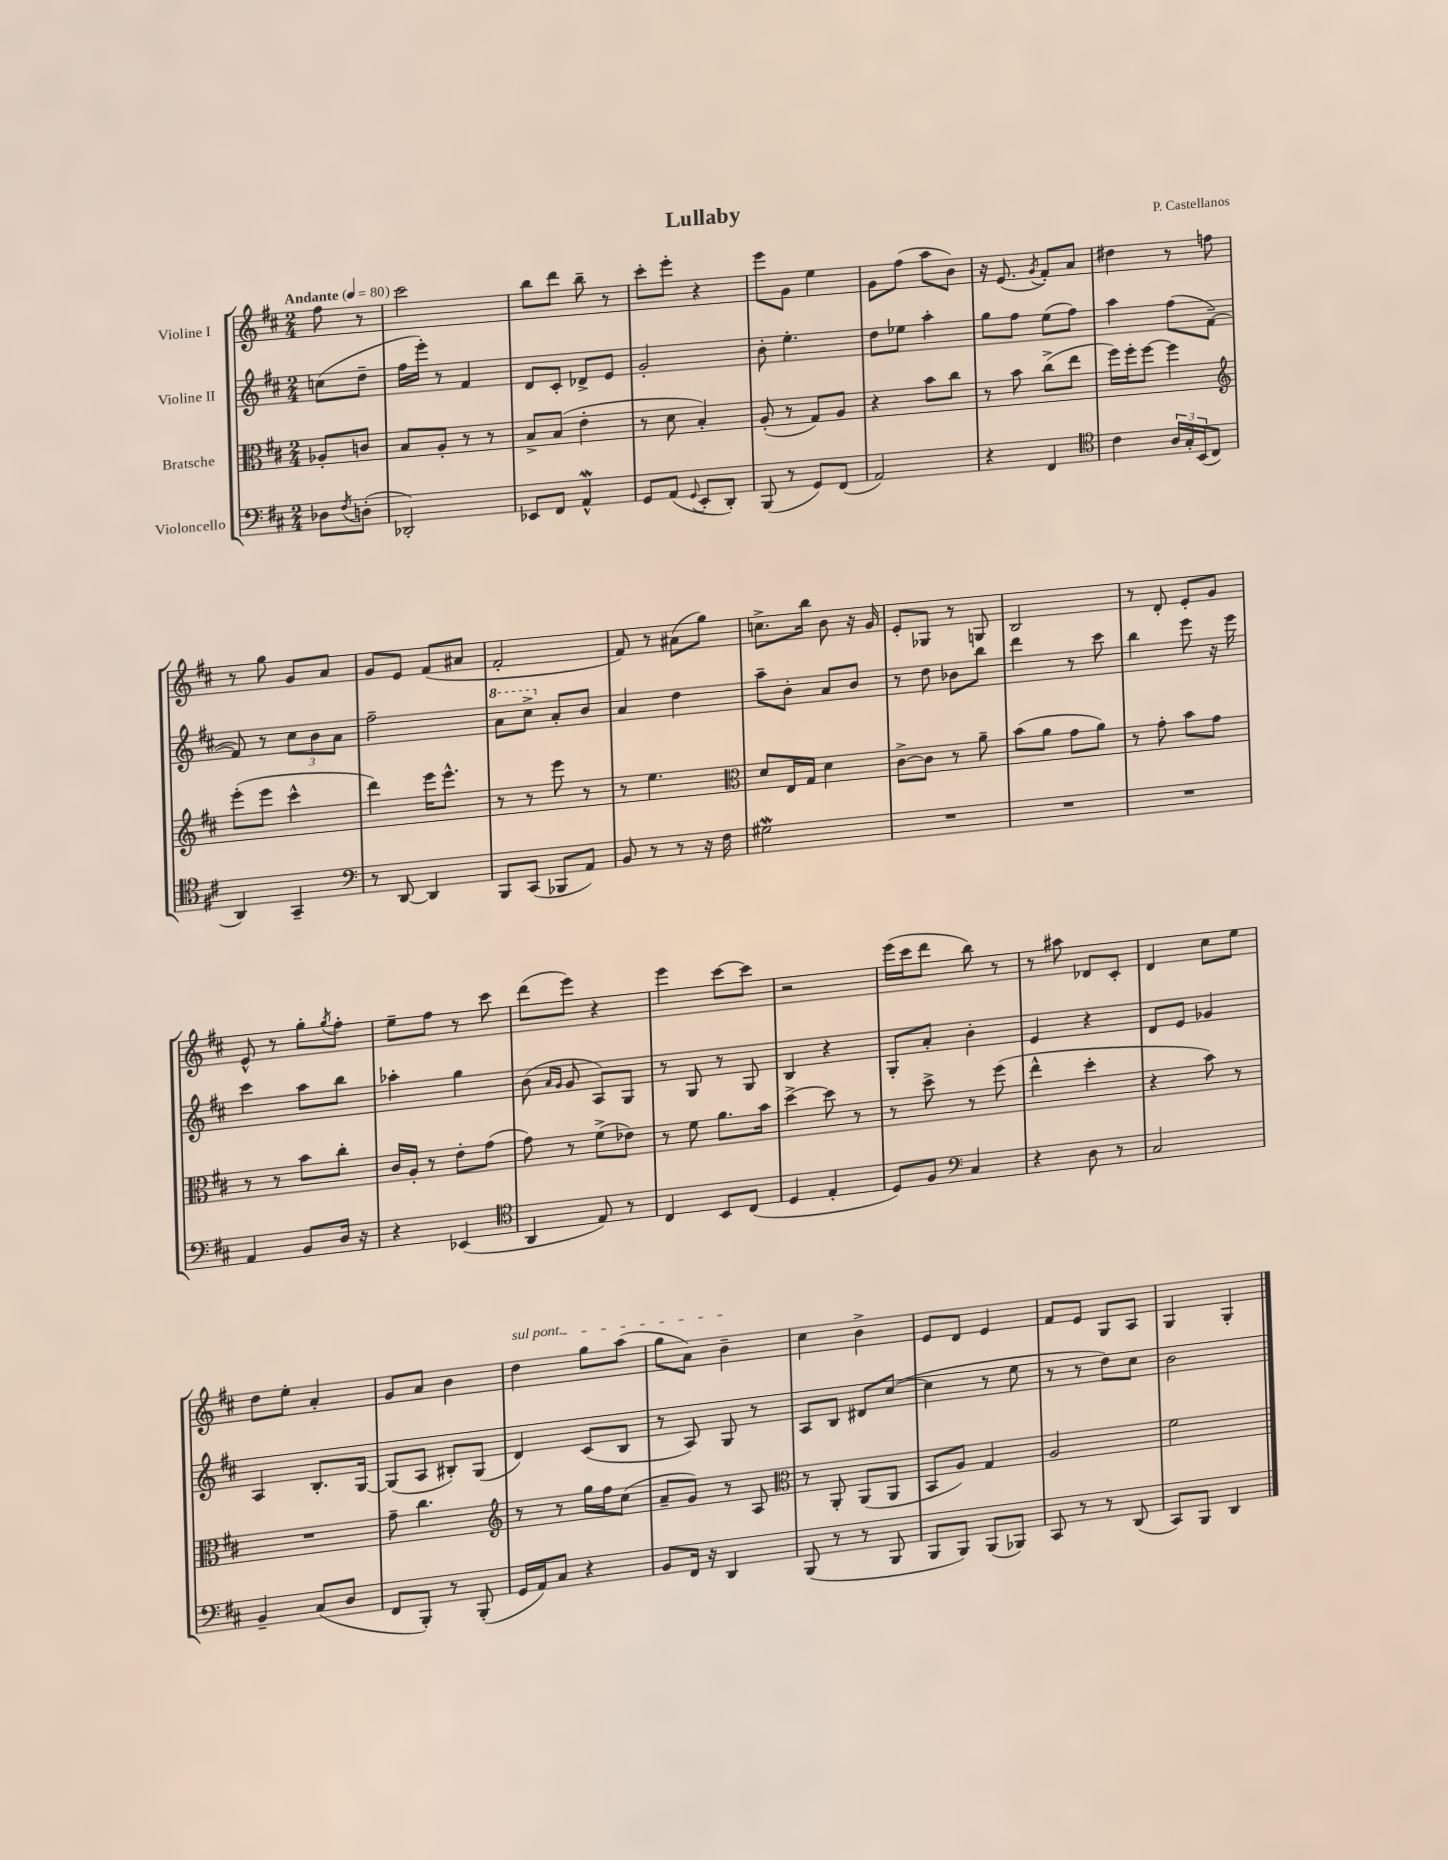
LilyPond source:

\header { title = "Lullaby" composer = "P. Castellanos" }
<<
\new StaffGroup <<
\new Staff = "s0" \with { instrumentName = "Violine I" } {
    \clef treble \key d \major \numericTimeSignature \time 2/4 \partial 4 \tempo "Andante" 4 = 80
    fis''8 r8 |
    cis'''2 |
    b''8 d'''8 b''8-- r8 |
    cis'''8-. e'''8-. r4 |
    e'''8 g'8 e''4 |
    g'8 fis''8( a''8 b'8) |
    r16 e'8.( \acciaccatura { g'8 } fis'8-.) a'8 |
    dis''4 r8 f''8 |
    r8 g''8 g'8 a'8 |
    g'8 e'8 fis'8( ais'8 |
    fis'2-. |
    fis'8) r8 ais'8( g''8) |
    c''8.-> b''16 b'8 r16 g'16 |
    e'8-. ges8 r8 g8 |
    b2 |
    r8 d'8-. e'8-. g'8 |
    e'8-^ r8 g''8-. \acciaccatura { g''8 } fis''8-. |
    e''8-- fis''8 r8 cis'''8 |
    d'''8( e'''8) r4 |
    e'''4 cis'''8~ cis'''8 |
    r2 |
    e'''16( cis'''16 d'''8 b''8) r8 |
    r8 ais''8 des'8 cis'8-. |
    d'4 cis''8 e''8 |
    d''8 e''8-. a'4-. |
    g'8 a'8 b'4 |
    \once \override TextSpanner.bound-details.left.text = \markup { \italic "sul pont." } d''4\startTextSpan g''8 a''8( |
    g''8 a'8) b'4--\stopTextSpan |
    cis''4 b'4-> |
    e'8 d'8 e'4 |
    fis'8 e'8 g8 a8 |
    g4 g4-. \bar "|." |
}
\new Staff = "s1" \with { instrumentName = "Violine II" } {
    \clef treble \key d \major \numericTimeSignature \time 2/4 \partial 4
    c''8( d''8-- |
    fis''16 e'''16-.) r8 fis'4 |
    d'8 cis'8-. des'8-> e'8 |
    g'2-. |
    b'8-. e''4.-. |
    d''8 ees''8 a''4-. |
    g''8 fis''8 e''8( fis''8) |
    a''4 fis''8( fis'8~-- |
    fis'8) r8 \tuplet 3/2 { cis''8 b'8 a'8 } |
    fis''2-- |
    \ottava #1 a''8 cis'''8-> \ottava #0 a'8-. b'8 |
    a'4 d''4 |
    a''8-- b'8-. a'8 b'8 |
    r8 d''8 bes'8 b''8 |
    d'''4 r8 cis'''8 |
    b''4 e'''8 r16 e'''16 |
    cis'''4 a''8 b''8 |
    aes''4-. g''4 |
    b'8( \grace { a'16 g'16 } g'8 a8) g8 |
    r8 g8 r8 g8 |
    b4 r4 |
    g8-. a'8-. b'4-. |
    e'4 r4 |
    d'8 e'8 ges'4 |
    a4 b8.-. g16~ |
    g8( a8 bis8-.) g8( |
    d'4) cis'8( b8 |
    r8 a8) g8 r8 |
    a8 b8 dis'8 cis''8~( |
    cis''4 r8 e''8 |
    r8 r8 d''8) cis''8 |
    b'2 \bar "|." |
}
\new Staff = "s2" \with { instrumentName = "Bratsche" } {
    \clef alto \key d \major \numericTimeSignature \time 2/4 \partial 4
    aes8-. c'8 |
    b8 a8-. r8 r8 |
    b8-> b8( e'4-. |
    r8 d'8 b4-.) |
    a8-.( r8 g8) a8 |
    r4 b'8 cis''8 |
    r8 b'8 cis''8->( e''8 |
    fis''16) fis''16-. fis''8~ fis''4 |
    \clef treble e'''8-.( e'''8 cis'''4-^ |
    d'''4) e'''16 e'''8.-^ |
    r8 r8 e'''8 r8 |
    r8 e''4. |
    \clef alto d'8 e16 g16 d'4 |
    cis'8~-> cis'8 r8 a'8-- |
    b'8( a'8 g'8 a'8) |
    r8 g'8-. b'8 g'8 |
    r8 r8 b'8 cis''8-. |
    cis'16 a16-. r8 e'8-. g'8( |
    g'8) r8 fis'8->( ees'8) |
    r8 fis'8 a'8. b'16 |
    d''4~-> d''8 r8 |
    r8 d''8-> r8 fis''8( |
    e''4-^ d''4-. |
    r4 b'8) r8 |
    R2 |
    g'8-- cis''4. |
    \clef treble r8 r8 g''16 fis''16 cis''8( |
    a'8-- g'8) r8 a8 |
    \clef alto r8 a,8-. a,8( a,8 |
    b,8 a8) g4 |
    a2 |
    fis'2 \bar "|." |
}
\new Staff = "s3" \with { instrumentName = "Violoncello" } {
    \clef bass \key d \major \numericTimeSignature \time 2/4 \partial 4
    des8 \acciaccatura { fis8 } d8-.( |
    des,2-.) |
    ees,8 fis,8 a,4-^\mordent |
    g,8 a,8( \appoggiatura { g,8 } e,8-. d,8-.) |
    b,,8( r8 g,8) fis,8( |
    a,2) |
    r4 fis,4 |
    \clef tenor cis'4 \tuplet 3/2 { a16 g16-. b,16( } cis8 |
    a,4) g,4-- |
    \clef bass r8 d,8~ d,4 |
    b,,8 cis,8( bes,,8 a,8) |
    b,8 r8 r8 r16 fis16 |
    gis2\mordent |
    R2 |
    R2 |
    R2 |
    a,4 b,8 d16 r16 |
    r4 ees,4( |
    \clef tenor a,4 e8) r8 |
    cis4 b,8 cis8( |
    d4 e4-. |
    d8) fis8 \clef bass cis4 |
    r4 d8 r8 |
    cis2 |
    b,4-- cis8( d8 |
    fis,8 b,,8-.) r8 b,,8-.( |
    g,16 a,16) cis8 r4 |
    b,8 fis,16 r16 d,4 |
    b,,8( r8 r8 b,,8 |
    b,,8 b,,8) b,,8( bes,,8) |
    cis,8 r8 r8 d,8( |
    cis,8) b,,8 d,4 \bar "|." |
}
>>
>>
\layout { \context { \Score \remove "Bar_number_engraver" } }
